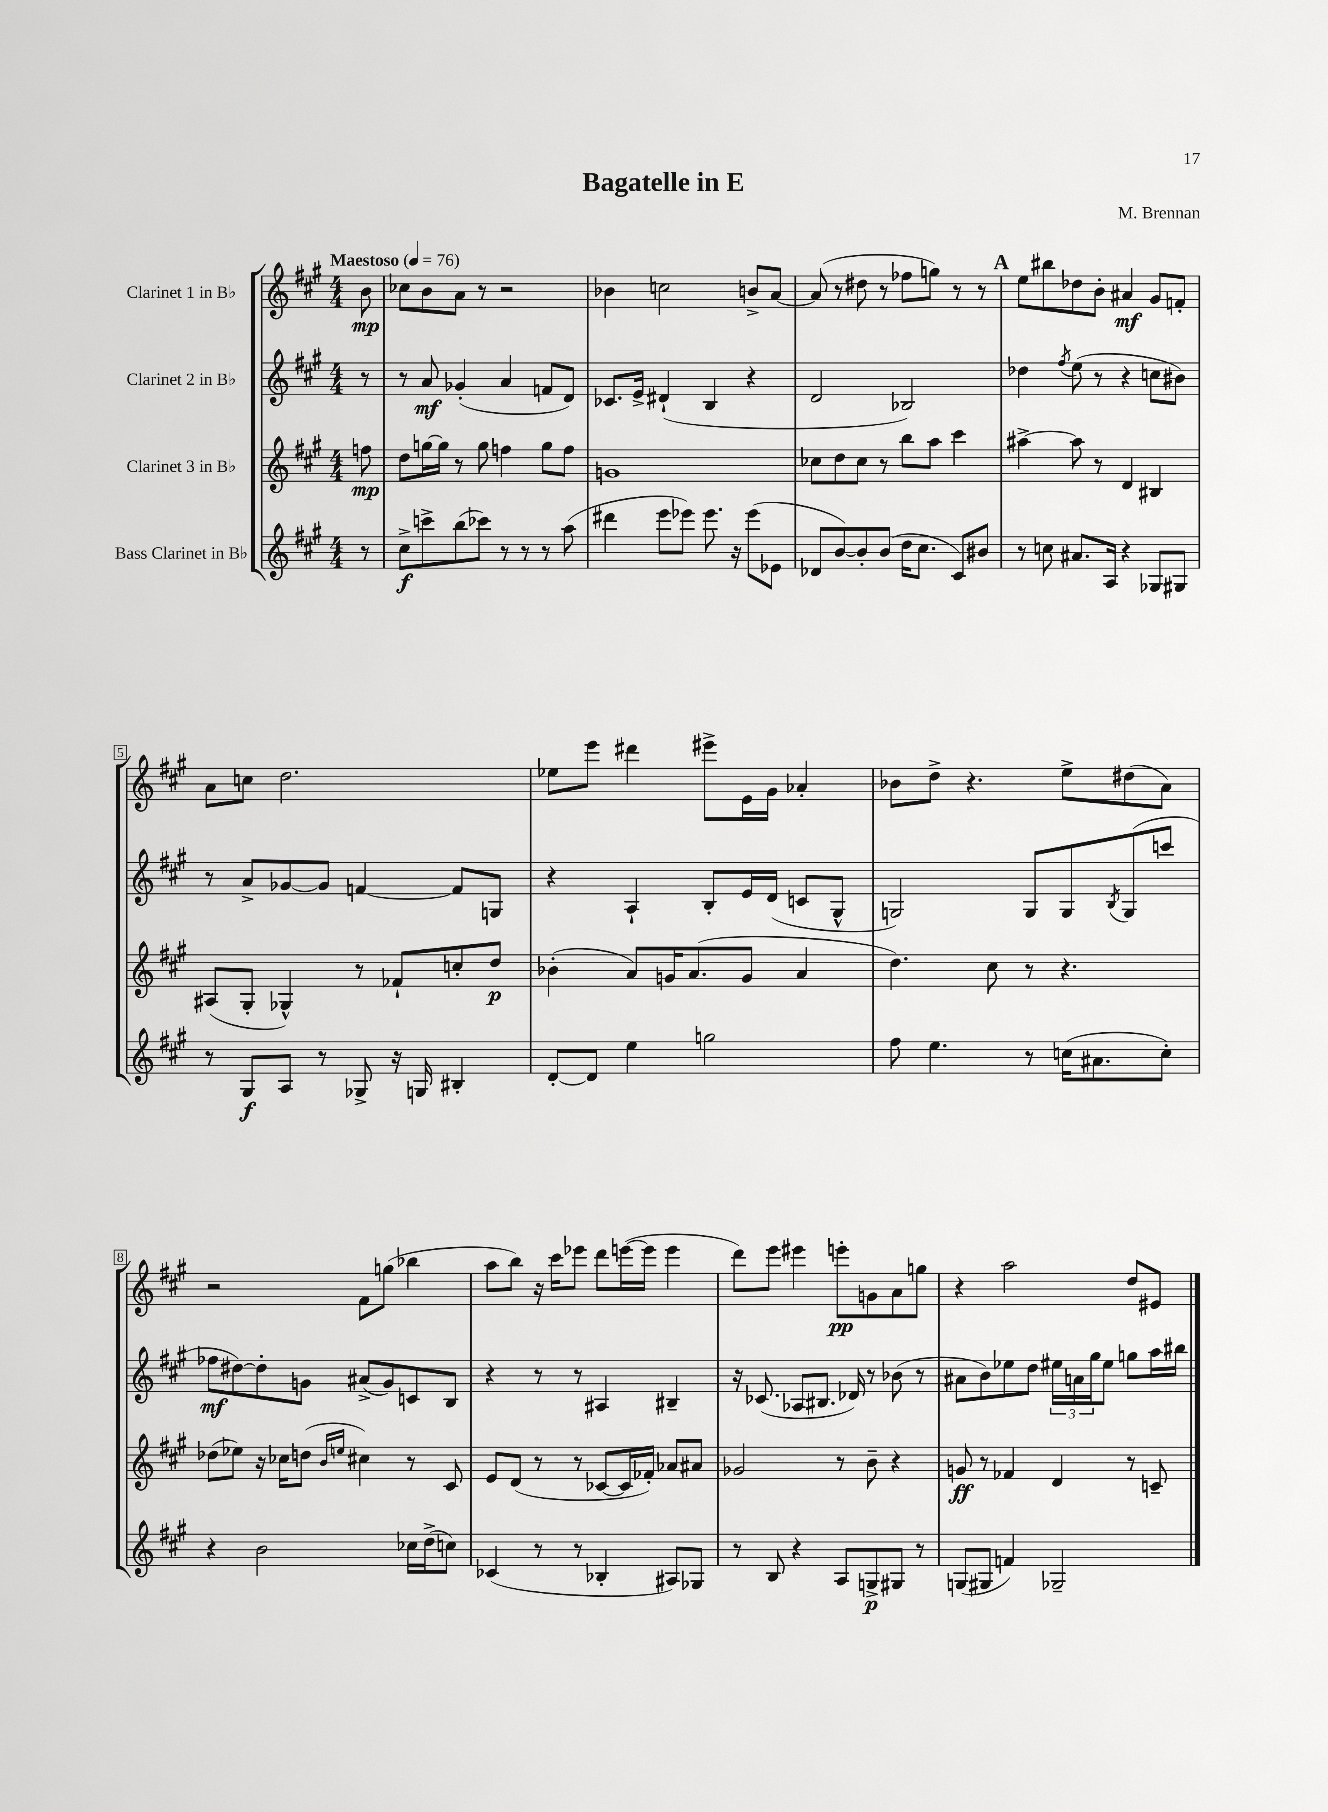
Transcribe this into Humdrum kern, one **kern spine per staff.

**kern	**kern	**kern	**kern
*staff4	*staff3	*staff2	*staff1
*clefG2	*clefG2	*clefG2	*clefG2
*k[f#c#g#]	*k[f#c#g#]	*k[f#c#g#]	*k[f#c#g#]
*M4/4	*M4/4	*M4/4	*M4/4
*MM76	*MM76	*MM76	*MM76
8r	8ff	8r	8b
=	=	=	=
8cc#^	8dd	8r	8cc-
8ccc^	[16gg	8a	8b
.	16gg]	.	.
(8bb	8r	(4g-'	8a
8ccc-)	8gg	.	8r
8r	4ff	4a	2r
8r	.	.	.
8r	8gg	8f	.
(8aa	8ff	8d)	.
=	=	=	=
4ddd#	1g	8.c-	4b-
.	.	16e^	.
8eee	.	(4d#`	2cc
8eee-)	.	.	.
8.eee-	.	4B	.
16r	.	.	.
(8eee-	.	4r	8b^
8e-	.	.	[8a
=	=	=	=
8d-	8cc-	2d	(8a]
[8b)	8dd	.	8r
8b']	8cc-	.	8dd#
(8b	8r	.	8r
16dd	8bb	2B-)	8ff-
8.cc#	.	.	.
.	8aa	.	8gg)
8c#)	4ccc#	.	8r
8b#	.	.	8r
=	=	=	=
8r	[4aa#^	4dd-	8ee
8cc	.	.	8bb#
.	.	8qff#	.
8.a#	8aa#]	(8ee	8dd-
.	8r	8r	8b'
16A	.	.	.
4r	4d	4r	4a#
8G-	4B#	8cc	8g#
8G#	.	8b#)	8f'
=	=	=	=
8r	(8A#	8r	8a
8G#	8G#'	8a^	8cc
8A	4G-^^)	[8g-	2.dd
8r	.	8g-]	.
8G-^	8r	[4f	.
16r	8f-`	.	.
16G	.	.	.
4B#'	8cc'	8f]	.
.	8dd	8G	.
=	=	=	=
[8d'	(4b-'	4r	8ee-
8d]	.	.	8eee
4ee	8a)	4A`	4ddd#
.	16g	.	.
.	(8.a	.	.
2gg	.	8B'	8eee#^
.	8g	16e	16e
.	.	(16d	16g#
.	4a	8c	4a-'
.	.	8G#^^	.
=	=	=	=
8ff#	4.dd)	2G)	8b-
4.ee	.	.	8dd^
.	.	.	4.r
.	8cc#	.	.
8r	8r	8G	.
(16cc	4.r	8G	8ee^
8.a#	.	.	.
.	.	8qB	.
.	.	(8G	(8dd#
8cc')	.	8ccc	8a)
=	=	=	=
4r	(8dd-	8ff-	2r
.	8ee-)	[8dd#)	.
2b	16r	8dd#']	.
.	16cc-	.	.
.	(8dd	8g	.
.	16qqb	.	.
.	16qqee	.	.
.	4cc#)	(8a#^	8f#
.	.	8g)	(8gg
16cc-	8r	8c	4bb-
(16dd^	.	.	.
8cc)	8c#	8B	.
=	=	=	=
(4c-	8e	4r	8aa
.	(8d	.	8bb)
8r	8r	8r	16r
.	.	.	16ccc#
8r	8r	8r	8eee-
4B-'	[8c-	4A#	8ddd
.	16c-]	.	([16eee
.	16f-')	.	16eee]
8A#)	8a-	4B#~	4eee
8G-	8a#	.	.
=	=	=	=
8r	2g-	16r	8ddd)
.	.	(8.c-	.
8B	.	.	8eee
4r	.	8A-	4eee#
.	.	8.B#	.
8A	8r	.	8eee'
.	.	16d-)	.
8G^	8b~	8r	8g
8G#	4r	(8b-	8a
8r	.	8r	8gg
=	=	=	=
(8G	8g	8a#	4r
8G#	8r	8b)	.
4f)	4f-	8ee-	2aa
.	.	8dd	.
2G-~	4d	24ee#	.
.	.	24a	.
.	.	24gg#	.
.	.	8ee#	.
.	8r	8gg	8dd
.	8c~	16aa	8e#
.	.	16bb#	.
==	==	==	==
*-	*-	*-	*-
